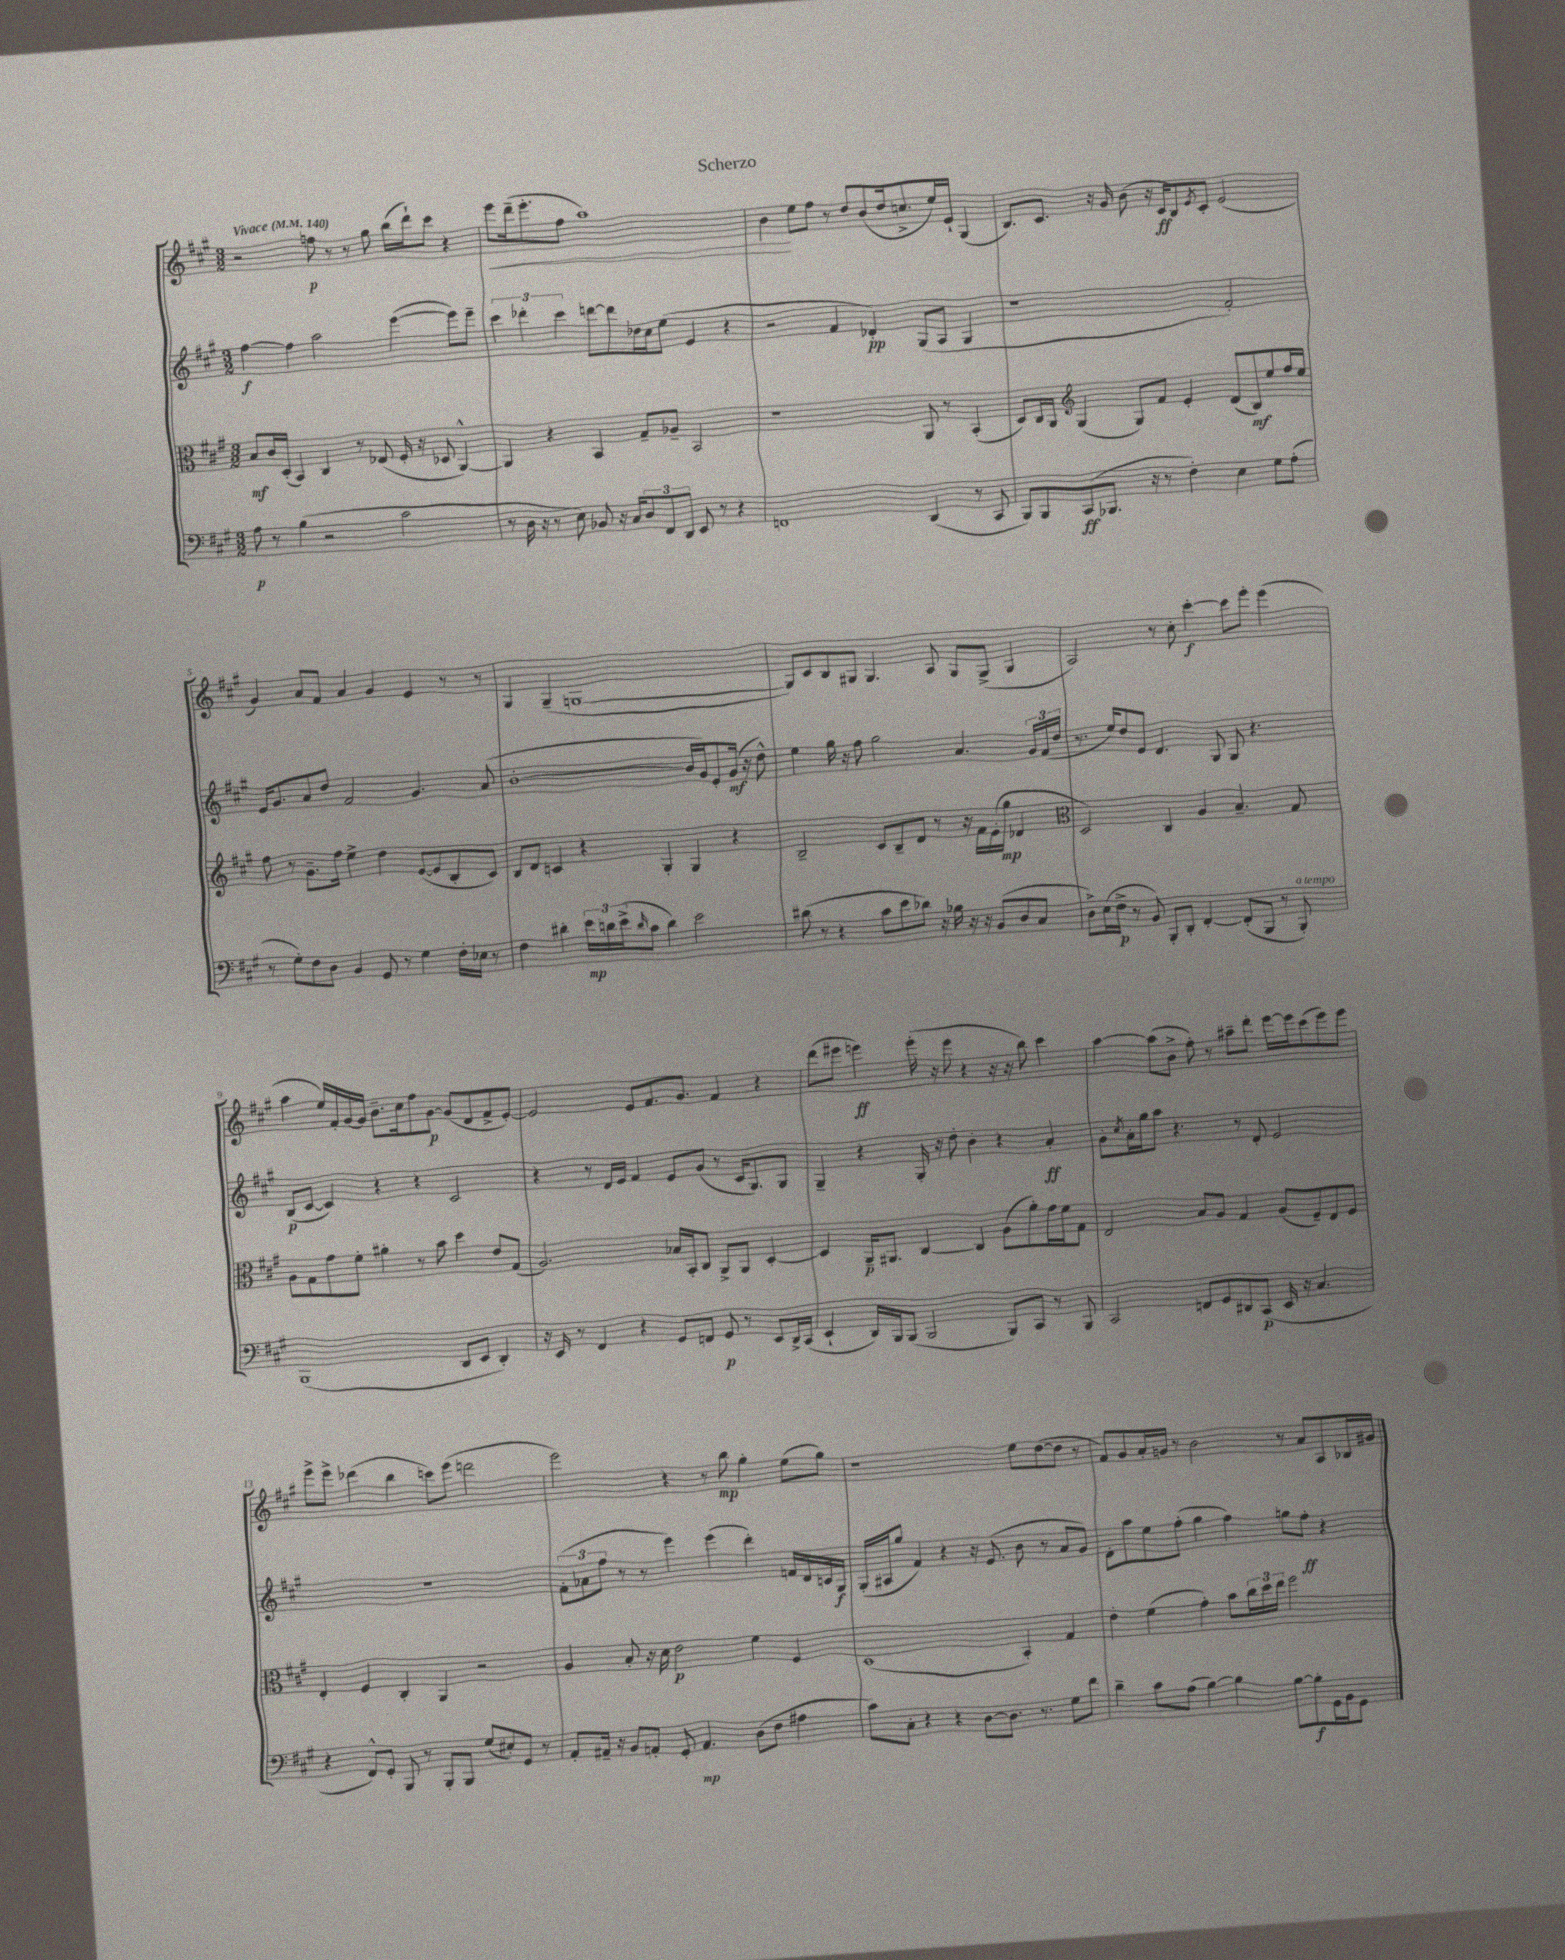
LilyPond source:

\header { title = "Scherzo" }
<<
\new StaffGroup <<
\new Staff = "s0" {
    \clef treble \key a \major \numericTimeSignature \time 3/2 \tempo "Vivace" 4 = 140
    r2 f''8\p r8 r8 gis''8 b''16( d'''16-!) cis'''8 r4 |
    e'''8\< d'''16--( e'''8.-. fis''8 a''1) |
    b'4\! e''8 fis''8 r8 d''8 b'8( d''16 c''8.-> e''16) e'16-! gis4( |
    b8.) cis'8. r16 gis'16 b'8( r16 cis'16\ff b8) \acciaccatura { e'8 } cis'8-. e'2( |
    gis'4) a'8 fis'8 a'4 gis'4 e'4 r8 r8 |
    gis4 gis4--( g1~ |
    g8) cis'8 b8 gis8 gis4. a8 gis8 gis8->( gis4 |
    a2) r8 cis''8-. cis'''4~-.\f cis'''8 e'''8-. e'''4( |
    a''4 e''16) fis'16-. gis'16~ gis'16 b'8.-- cis''16 fis''8 gis'8~\p gis'8( d'8 fis'8-> e'8~-.) |
    e'2 e'8 fis'8. gis'8. fis'4 r4 |
    d'''8( eis'''8 e'''4\ff) e'''16-.( r16 e'''8 r4 r16 r16 b''8) cis'''4 |
    a''4~ a''8( b'8-> fis''8-.) r8 ais''8-- d'''8-. e'''16~ e'''16 cis'''8( e'''8) e'''8 |
    e'''8-> e'''8-> des'''4( b''4 c'''8) e'''8( d'''2 |
    e'''2) r4 r8 b''8\mp gis''4-. e''8( gis''8) |
    r1 e''8 d''8~( d''8 r8 |
    fis'8) gis'8 a'16-. g'16 r8 b'2 r8 a'8 a8 bes16 gis'16 \bar "|." |
}
\new Staff = "s1" {
    \clef treble \key a \major \numericTimeSignature \time 3/2
    fis''4~\f fis''4 a''2 e'''4~( e'''8) e'''8-- |
    \tuplet 3/2 { cis'''4 des'''4-. cis'''4 } d'''8~ d'''8 des''16 cis''16 e''8( e'4 r4 |
    r2 fis'4 des'4-.\pp) gis8( a8 gis4 |
    r1 fis'2-.) |
    e'16 gis'8. a'8 d''8 fis'2 gis'4. a'8( |
    b'1~-. b'16 gis'16) e'8-. gis'16\mf( r16 d''8-^) |
    e''4 gis''16 r16 fis''8 gis''2 a'4. \tuplet 3/2 { gis'16 fis'16( d''16 } |
    r8. e''16) d''8 e'8 d'4. gis8 gis8 r4. |
    b8\p( cis'8~ cis'4) r4 r4 cis'2 |
    r4 r8 d'16 e'16 fis'4 e'8 gis'8( r8 cis'16 gis8.) gis8 |
    gis4-- r4 gis16-. r16 d''8-. b'4-. r4 a'4-.\ff |
    gis'8-. \acciaccatura { cis''8 } a'16-. gis''16 a''8 r4. r8 d'8-. e'2 |
    R1. |
    \tuplet 3/2 { fis'8-.( aes'8 fis''8 } r8 r8 e'''4) e'''4( d'''4-.) f'16 d'16 c'16 gis16\f |
    gis16-.( ais16 gis''8 fis'4) r4 r16 e'8.( b'8 r8 a'8 gis'8) |
    d'8-. a''8 e''8 fis''8-.( gis''4 fis''4) g''8 fis''8-.\ff r4 \bar "|." |
}
\new Staff = "s2" {
    \clef alto \key a \major \numericTimeSignature \time 3/2
    b8\mf cis'16 d16-.( b,4) cis4 r8 ees8( fis16-. r16 des8 a,4~-^) |
    a,4 r4 b,4 gis8-- aes8-- b,2 |
    r1 a,8 r8 b,4-.( |
    d8) cis16 a,16 \clef treble gis4( gis8) fis'8 e'4-. d'8( b8\mf) e''8 fis''16 e''16 |
    fis''8 r8 gis'8.-- fis''16 e''4-> d''4 e'8~( e'8 b8-. cis'8) |
    b8 d'8 c'4 r4 gis4-. gis4 r4 |
    b2-- cis'8 b8-- d'8 r8 r16 fis'16 e'16-.( gis''16\mp des'4 |
    \clef alto d2) cis4 a4 b4.-- gis8 |
    a8 gis8 gis'8 fis'8-. ais'4-. r8 b'8 d''4 e'8 gis8( |
    a2.) bes16 b,16-. cis8 a,8-> a,8 d4~-. |
    d4 a,16--\p ais,8. cis4~ cis4 a8( a'8-.) gis'16 fis'16 gis8 |
    e2 b8 a8 gis4 a8( fis8--) e8 fis8 |
    e4-. fis4 cis4-. a,4 r2 |
    a4 b8-. r16 d'16 e'2\p fis'4 fis4 |
    d1( b,4-.) gis4 |
    e'4-. fis'4( gis'4-.) b'8 \tuplet 3/2 { cis''16 d''16 e''16 } fis''2 \bar "|." |
}
\new Staff = "s3" {
    \clef bass \key a \major \numericTimeSignature \time 3/2
    a8\p r8 b4( r2 cis'2 |
    r8 d16 r16 r8 e8) bes,8 r16 cis16 \tuplet 3/2 { d8 fis,8 d,8 } e,8 r8 r4 |
    f,1 d,4( r8 cis,8 |
    b,,8) b,,8 cis,8\ff( bes,,8. r16 r8 fis4-.) e4 gis8 a8-.( |
    r8 gis8-.) fis8 d8 b,4 gis,8 r8 gis4 fis16-. ees16 r8 |
    fis4 dis'4-. \tuplet 3/2 { e'16\mp d'16 e'16->( } \grace { d'16 } cis'8 d'4) e'2 |
    dis'8( r8 r4 cis'8 e'8 des'8) r16 bes16 r16 r16 b,8( d8 cis8 |
    d8->) e16( fis16->\p r8 b,8) b,,8-. d,8-. fis,4~-. fis,8-.( b,,8 r8 b,,8-.^\markup { \italic "a tempo" }) |
    b,,1( d,8 e,8 d,4-.) |
    r16 e,16 r8 fis,4 r4 gis,8 f,8 gis,8\p r8 e,8 d,16-> cis,16( |
    e,4-! d,16) b,,16 b,,8( b,,2 b,,8) cis,8 r8 b,,8 |
    cis,2 f,8 gis,8 dis,8 cis,8\p( e,16 r16 cis4. |
    r4 fis,8-^) gis,8-. b,,8 r8 b,,8-. b,,8 gis8( eis8-.) gis,8 r8 |
    a,8-. ais,16-- r16 b,8 a,8-. gis,8-. a,4.\mp d8( fis8 ais4 |
    cis'8) cis8-. r4 r4 d8~ d8. r8. gis8 fis'8 |
    d'4-- cis'8 a8( b4~) b4 b8~ b8-.\f gis,16 b,16 gis,8 \bar "|." |
}
>>
>>
